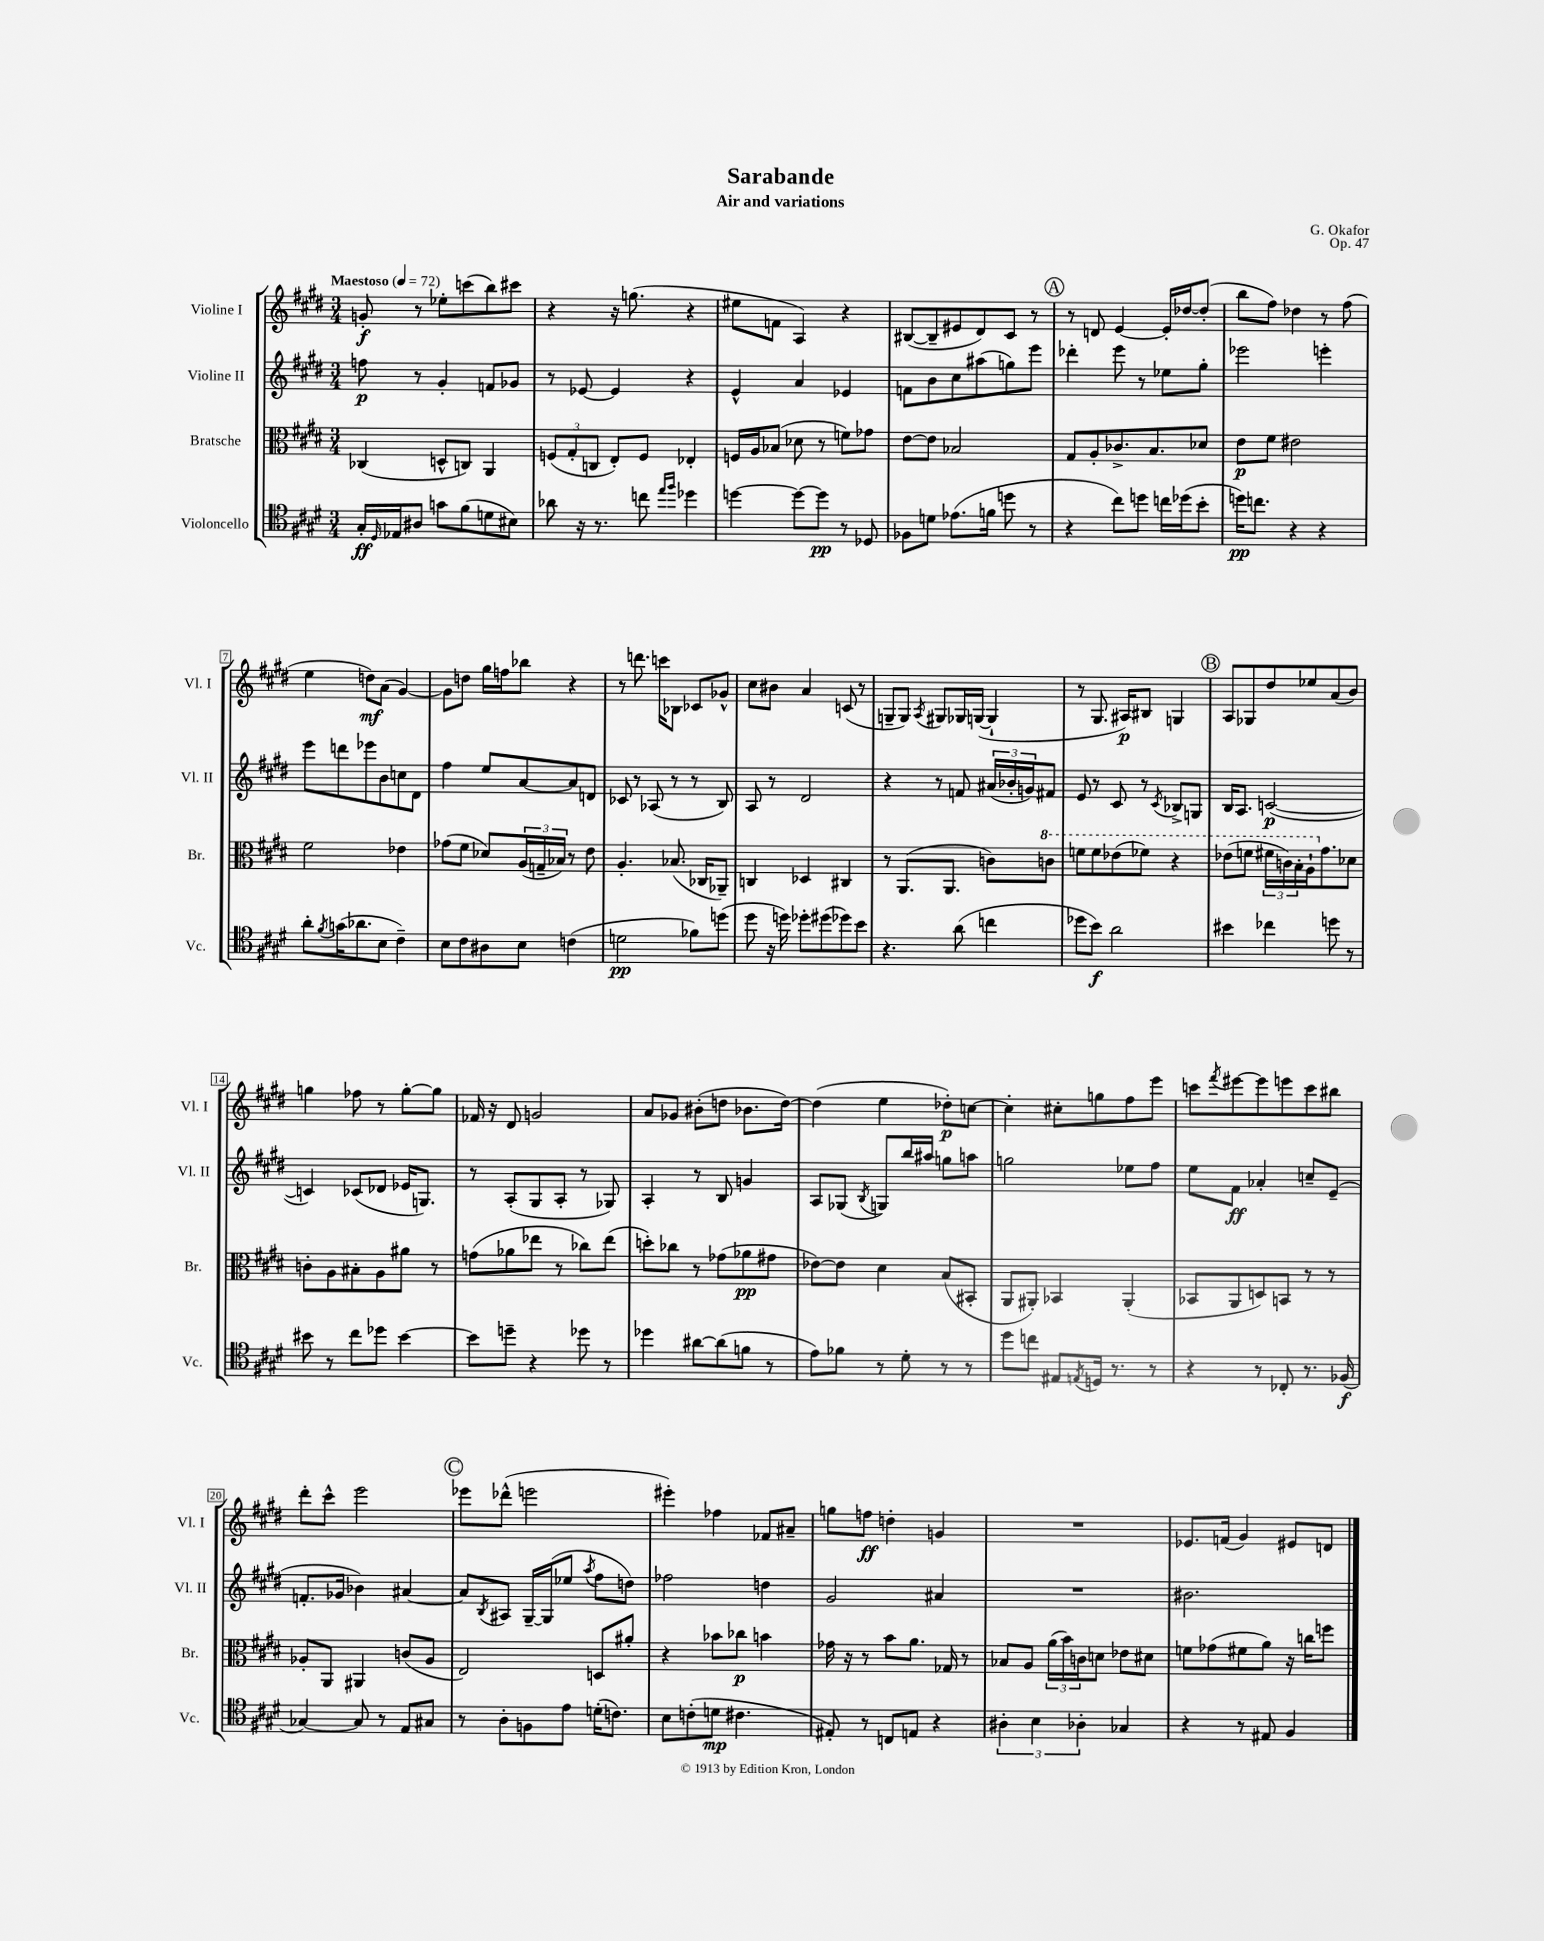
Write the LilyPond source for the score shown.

\header { title = "Sarabande" composer = "G. Okafor" subtitle = "Air and variations" opus = "Op. 47" }
<<
\new StaffGroup <<
\new Staff = "s0" \with { instrumentName = "Violine I" shortInstrumentName = "Vl. I" } {
    \clef treble \key e \major \numericTimeSignature \time 3/4 \tempo "Maestoso" 4 = 72
    g'8-.\f r8 ees''8-. c'''8( b''8) cis'''8 |
    r4 r16 g''8.( r4 |
    eis''8 f'8 a4) r4 |
    bis8~( bis8-- eis'8 dis'8) cis'8 r8 |
    \mark \markup { \circle "A" } r8 d'8 e'4~ e'16-. des''16~ des''8-.( |
    b''8 fis''8) des''4 r8 fis''8( |
    e''4 d''8\mf) a'8( gis'4~) |
    gis'8 d''8 gis''16 f''16 bes''8 r4 |
    r8 d'''8. c'''16 bes8 ces'8 ges'8-^ |
    cis''8 bis'8 a'4 c'8( r8 |
    g8-- g8) \acciaccatura { a8 } gis8 ges16 g16~( g4-! |
    r8 gis8. ais16\p) bis8 g4 |
    \mark \markup { \circle "B" } a8 ges8 dis''8 ees''8 a'8( b'8) |
    g''4 fes''8 r8 g''8~-. g''8 |
    fes'16 r16 dis'8 g'2 |
    a'8 ges'8 bis'8-.( d''8 bes'8. d''16~) |
    d''4( e''4 des''8-.\p) c''8~ |
    c''4-. cis''8-. g''8 fis''8 e'''8 |
    c'''8 \acciaccatura { fis'''8 } eis'''8~ eis'''8 e'''8 c'''8 bis''8 |
    dis'''8-. cis'''8-^ e'''2 |
    \mark \markup { \circle "C" } ees'''8 des'''8-^( e'''2 |
    eis'''4-.) fes''4 fes'8 ais'8-- |
    g''8 f''8\ff d''4-. g'4 |
    R2. |
    ees'8. f'16( gis'4) eis'8 d'8 \bar "|." |
}
\new Staff = "s1" \with { instrumentName = "Violine II" shortInstrumentName = "Vl. II" } {
    \clef treble \key e \major \numericTimeSignature \time 3/4
    f''8\p r8 gis'4-. f'8 ges'8 |
    r8 ees'8~ ees'4 r4 |
    e'4-^ a'4 ees'4 |
    f'8 b'8 cis''8 ais''8( g''8) e'''8 |
    \mark \markup { \circle "A" } des'''4-. e'''8 r8 ees''8 gis''8-. |
    ees'''2 e'''4-. |
    e'''8 d'''8 ees'''8 b'8 c''8 dis'8 |
    fis''4 e''8 a'8~ a'8 d'8 |
    ces'8 r8 aes8( r8 r8 b8) |
    a8 r8 dis'2 |
    r4 r8 f'8 \tuplet 3/2 { ais'16( bes'16-. g'16) } fis'8 |
    e'8 r8 cis'8 r8 \acciaccatura { cis'8 } bes8-> g8 |
    \mark \markup { \circle "B" } b16 a8. c'2~\p( |
    c'4) ces'8( des'8 ees'16 g8.) |
    r8 a8-.( gis8 a8-. r8 ges8) |
    a4-. r8 b8 g'4 |
    a8 ges8( \acciaccatura { b8 } g8) b''16 ais''16 g''8 a''8 |
    g''2 ees''8 fis''8 |
    e''8 fis'8\ff aes'4-. c''8-- e'8--( |
    f'8.-. ges'16 bes'4) ais'4~ |
    \mark \markup { \circle "C" } ais'8 \acciaccatura { b8 } ais8 gis16~-- gis16( ees''8 \acciaccatura { a''8 } fis''8 d''8) |
    fes''2 d''4 |
    gis'2 ais'4 |
    R2. |
    bis'2. \bar "|." |
}
\new Staff = "s2" \with { instrumentName = "Bratsche" shortInstrumentName = "Br." } {
    \clef alto \key e \major \numericTimeSignature \time 3/4
    ces4( d8-^ c8) a,4 |
    \tuplet 3/2 { f8( gis8-. c8 } e8-.) f8 ees4-. |
    f16 a16 bes8( des'8 r8 f'8) ges'8 |
    e'8~ e'8 bes2 |
    \mark \markup { \circle "A" } gis8 a8-. ces'8.-> b8. des'8 |
    e'8\p fis'8 eis'2 |
    fis'2 ees'4 |
    ges'8( fis'8 des'8) \tuplet 3/2 { a16( g16-- bes16) } r8 e'8 |
    a4.-. bes8.( ces16 aes,8--) |
    c4 des4 cis4 |
    r8 a,8.( a,8. c'8) \ottava #1 c''8 |
    f''8 f''8 ees''8( fes''8) r4 |
    \mark \markup { \circle "B" } ees''8( f''8 \tuplet 3/2 { fis''16 c''16) b'16-. } a'16-! \ottava #0 gis'8. des'8 |
    c'8-. a8 bis8-. a8 ais'8 r8 |
    g'8( aes'8 ees''8 r8 ces''8) ees''8( |
    d''8-.) ces''8 r8 ges'8( aes'8\pp gis'8 |
    ees'8~) ees'8 dis'4 b8( bis,8-. |
    a,8 ais,8-.) bes,4 ais,4-.( |
    bes,8 a,8 d8) b,8 r8 r8 |
    aes8-. a,8 ais,4 c'8( aes8 |
    \mark \markup { \circle "C" } e2) d8 ais'8-. |
    r4 bes'8 ces''8\p b'4 |
    ges'16 r16 r8 b'8 a'8. ges16 r8 |
    bes8 a8 \tuplet 3/2 { a'16( b'16) c'16 } d'8 ees'8 dis'8 |
    f'8 ges'8( fis'8 a'8) r16 c''16 f''8 \bar "|." |
}
\new Staff = "s3" \with { instrumentName = "Violoncello" shortInstrumentName = "Vc." } {
    \clef tenor \key e \major \numericTimeSignature \time 3/4
    gis16-.\ff \grace { dis16 } ees16 ais8 g'8 fis'8( d'8 bis8) |
    aes'8 r16 r8. c''8 \grace { e''16 fis''16 } des''4 |
    d''4~ d''8~ d''8\pp r8 des8 |
    fes8 d'8 ees'8.( f'16 d''8 r8 |
    \mark \markup { \circle "A" } r4 cis''8) d''8 c''16 des''16( b'8-. |
    d''16\pp) c''8. r4 r4 |
    a'8-. \acciaccatura { fis'8 } g'16( aes'8. b8 cis'4--) |
    b8 cis'8 ais8 b8 c'4( |
    d'2\pp fes'8) d''8( |
    dis''8 r16 d''16) des''8-. dis''8( des''8) b'8 |
    r4. a'8( c''4 |
    des''8 b'8\f) a'2 |
    \mark \markup { \circle "B" } bis'4 ces''4 d''8 r8 |
    bis'8 r8 cis''8 des''8 bis'4~ |
    bis'8 d''8-- r4 des''8 r8 |
    des''4 ais'8~ ais'8( f'8 r8 |
    e'8) fes'8 r8 dis'8-. r8 r8 |
    dis''8 c''8 eis8 \acciaccatura { e8 } d16 r8. r8 |
    r4 r8 ces8-. r8. fes16\f( |
    ges4~) ges8 r8 e8 gis8 |
    \mark \markup { \circle "C" } r8 a8-. f8 e'8 d'16-.( c'8.) |
    b8 c'8-.( d'8\mp cis'4. |
    eis8-.) r8 c8 e8 r4 |
    \tuplet 3/2 { ais4-. b4 aes4-. } ges4 |
    r4 r8 eis8 fis4 \bar "|." |
}
>>
>>
\layout { \context { \Score \override BarNumber.stencil = #(make-stencil-boxer 0.1 0.3 ly:text-interface::print) } }
